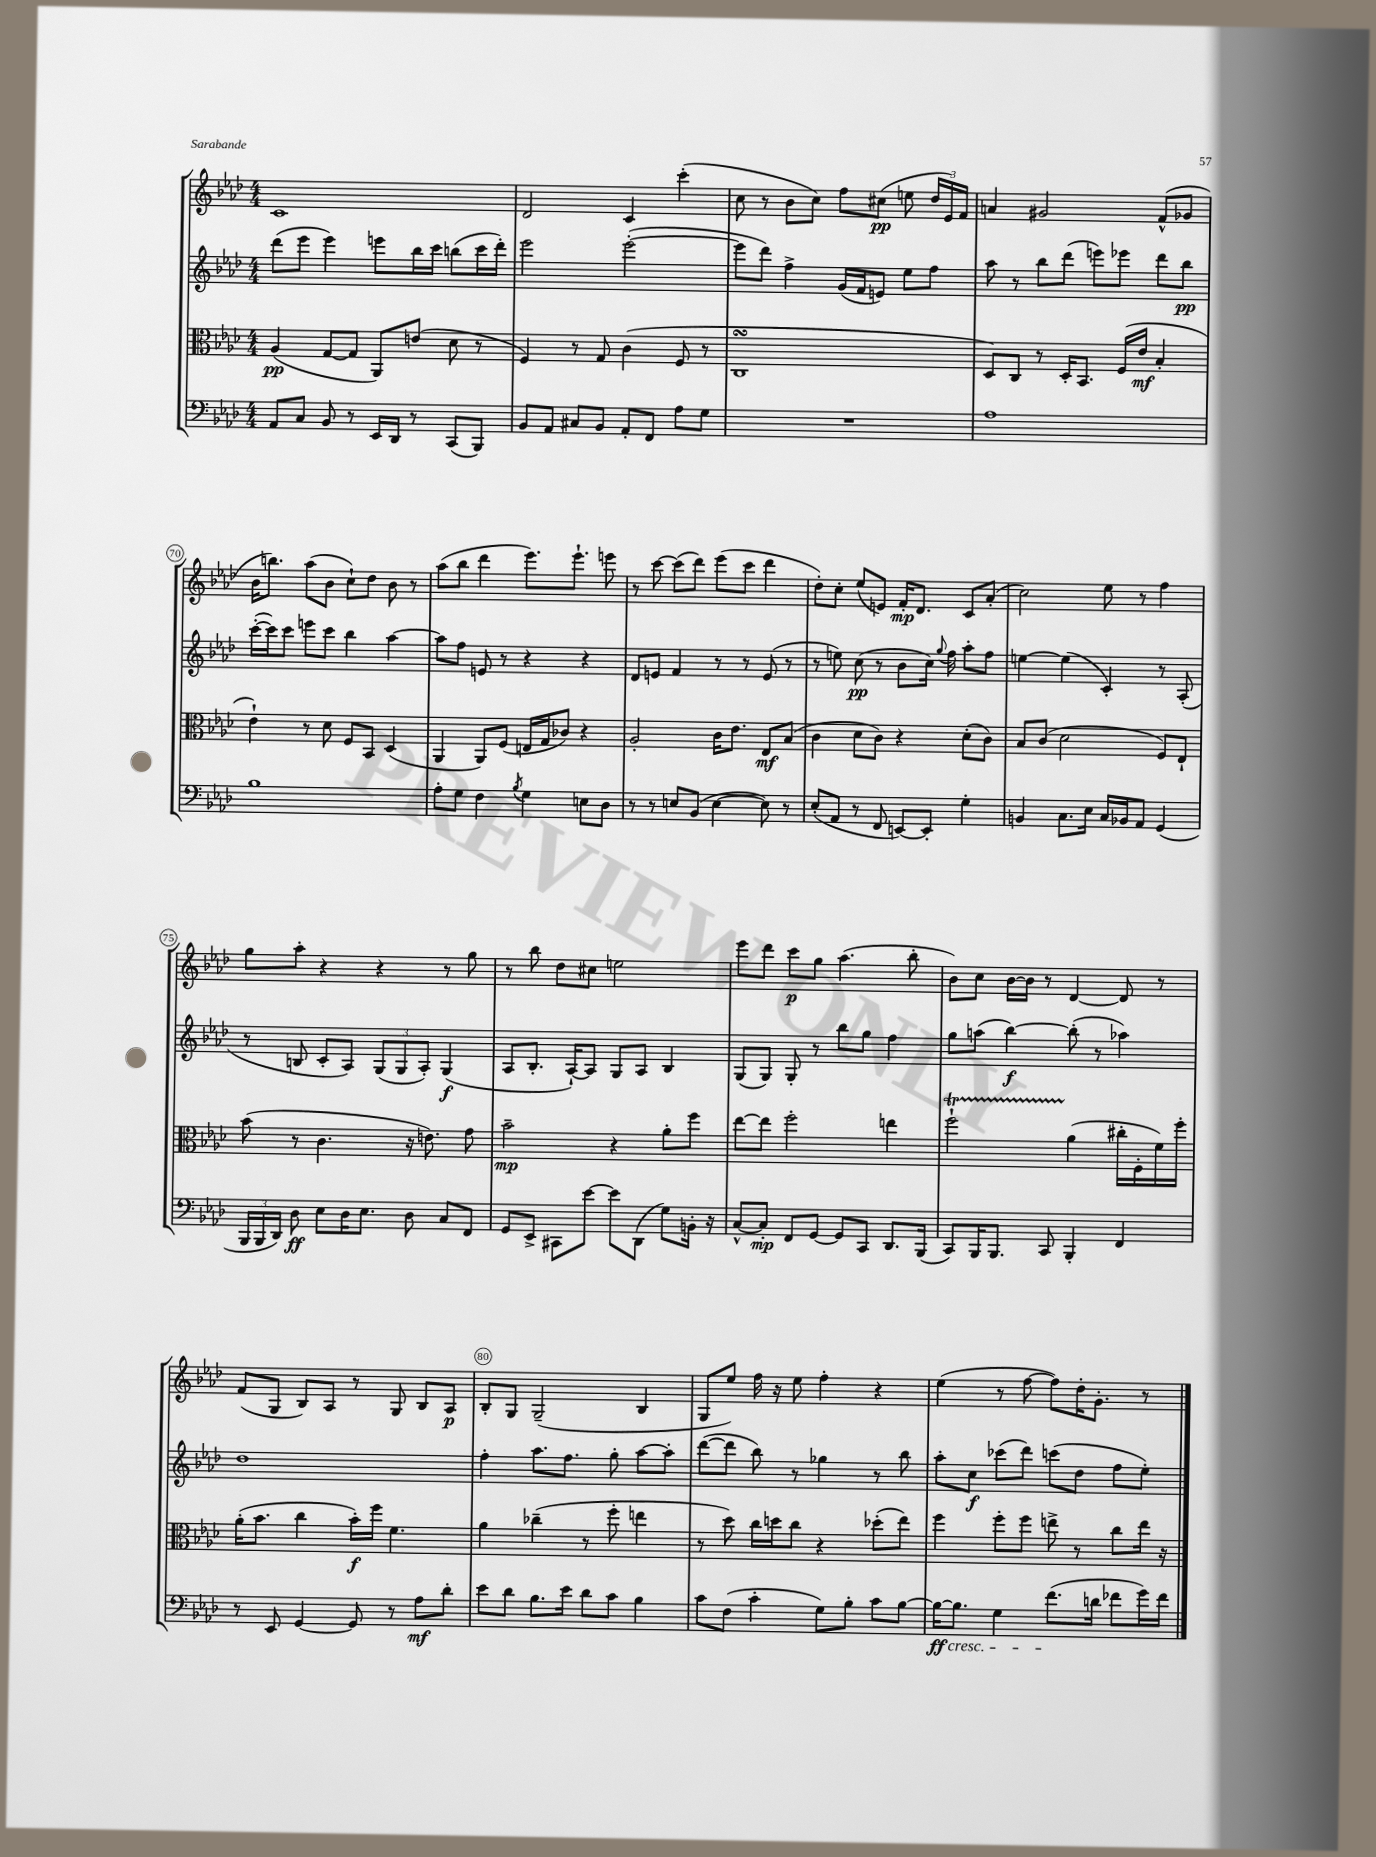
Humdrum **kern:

**kern	**kern	**kern	**kern
*staff4	*staff3	*staff2	*staff1
*clefF4	*clefC3	*clefG2	*clefG2
*k[b-e-a-d-]	*k[b-e-a-d-]	*k[b-e-a-d-]	*k[b-e-a-d-]
*M4/4	*M4/4	*M4/4	*M4/4
8AA-	(4A-	(8ddd-	1c
8C	.	8eee-	.
8BB-	[8G	4eee-)	.
8r	8G]	.	.
16EE-	8AA-)	8eee	.
16DD-	.	.	.
8r	(8e	16bb-	.
.	.	16ccc	.
(8CC	8d-	(8bb	.
8BBB-)	8r	16ccc	.
.	.	16ddd-')	.
=	=	=	=
8BB-	4F)	2eee-	2d-
8AA-	.	.	.
8C#	8r	.	.
8BB-	8G	.	.
8AA-'	(4c	([2eee-'	4c
8FF	.	.	.
8A-	8F	.	(4ccc'
8G	8r	.	.
=	=	=	=
1r	1C	8eee-]	8cc
.	.	8ddd-)	8r
.	.	4ff^	8b-
.	.	.	8cc)
.	.	(16g	8ff
.	.	16f	.
.	.	8e)	(8cc#
.	.	8ee-	8ee
.	.	8ff	24dd-
.	.	.	24e-)
.	.	.	24f
=	=	=	=
1A-	8D-)	8aa-	4a
.	8C	8r	.
.	8r	8bb-	2g#
.	16D-'	(8ddd-	.
.	8.BB-	.	.
.	.	8eee)	.
.	(16F	8eee-	.
.	16e-	.	.
.	4B-'	8ddd-	(8f^^
.	.	8bb-	8g-
=	=	=	=
1B-	4e-`)	([16ccc'	16b-
.	.	16ccc])	8.bb)
.	.	8ccc	.
.	8r	8eee	(8aa-
.	8d-	8ccc	8b-
.	8F	4bb-	8cc`)
.	8BB-	.	8dd-
.	(4D-	[4aa-	8b-
.	.	.	8r
=	=	=	=
8A-'	4AA-	8aa-]	(8aa-
8G	.	8ff	8bb-
4F	8AA-)	8e	4ddd-
.	(8F	8r	.
8qB-	.	.	.
4G	16E	4r	8.eee-)
.	16G	.	.
.	8c-)	.	.
.	.	.	8.eee-`
8E	4r	4r	.
8D-	.	.	8eee
=	=	=	=
8r	2A-'	8d-	8r
8r	.	8e	[8ccc
8E	.	4f	(8ccc]
(8BB-	.	.	8ddd-)
[4E	16c	8r	(8eee-
.	8.e-	.	.
.	.	8r	8ccc
8E])	8E-	(8e	4ddd-
8r	(8B-	8r	.
=	=	=	=
(8E-'	4c	8r	8dd-')
8AA-	.	8ee)	8cc'
8r	8d-	(8cc	(8ee-
8FF	8c)	8r	8e)
[8EE)	4r	8b-	16f'
.	.	.	8.d-
8EE']	.	16cc)	.
.	.	8qqgg	.
.	.	16ff	.
4G'	(8d-'	8aa-'	8c
.	8c)	8ff	(8a-'
=	=	=	=
4BB	8B-	[4ee	2cc)
.	(8c	.	.
8.C	2d-	(4ee]	.
16E-	.	.	.
16C	.	4c')	8ee-
16BB-	.	.	.
8AA-	.	.	8r
(4GG	8F)	8r	4ff
.	8E-`	(8A-'	.
=	=	=	=
24BBB-	(8b-	8r	8gg
24BBB-	.	.	.
24DD-)	.	.	.
8D-	8r	8B	8aa-'
8E-	4.c	8c'	4r
16D-	.	8A-)	.
8.E-	.	.	.
.	.	(12G	4r
.	.	12G	.
8D-	16r	.	.
.	.	12A-')	.
.	8.e)	.	.
8C	.	(4G	8r
8FF	8g	.	8gg
=	=	=	=
8GG	2b-~	8A-	8r
8EE-^	.	8.B-'	8bb-
8CC#	.	.	8dd-
.	.	[16A-`)	.
[8e-	.	8A-]	8cc#
8e-]	4r	8G	2ee
(8DD-	.	8A-	.
8G)	8a-'	4B-	.
16BB'	8ff	.	.
16r	.	.	.
=	=	=	=
[8C^^	[8ee-	(8G	8eee-
8C']	8ee-]	8G)	8ddd-
8FF	2ff'	8G'	8ccc
[8GG	.	8r	8gg
8GG]	.	8bb-	(4.aa-
8CC	.	8gg	.
8.DD-	4ee	4ff	.
.	.	.	8bb-'
(16BBB-	.	.	.
=	=	=	=
8CC)	2ff`	8gg	8b-)
16BBB-	.	(8aa	8cc
8.BBB-	.	.	.
.	.	[4bb-)	[16b-
.	.	.	16b-]
8CC	.	.	8r
4BBB-'	(4a-	(8bb-']	[4d-
.	.	8r	.
4FF	16cc#'	4aa-)	8d-]
.	16F'	.	.
.	16f)	.	8r
.	16ff'	.	.
=	=	=	=
8r	(16a-'	1dd-	(8f
.	8.b-	.	.
8EE-	.	.	8G
[4GG	4cc	.	8B-)
.	.	.	8A-
8GG]	16b-')	.	8r
.	16ff	.	.
8r	4.f	.	8G
8A-	.	.	8B-
8d-'	.	.	8A-
=	=	=	=
8e-	4a-	4ff'	8B-'
8d-	.	.	8G
8.B-	(4cc-~	8.aa-	(2G~
16e-	.	8.ff	.
8d-	8r	.	.
8c	8ff'	8gg'	.
4B-	4ee	[8aa-	4B-
.	.	8aa-']	.
=	=	=	=
8c	8r	([8ddd-	8G
(8F	8dd-)	8ddd-]	8ee-)
4c'	16cc	8bb-)	16ff
.	16dd	.	16r
.	8cc	8r	8ee-
8G)	4r	4gg-	4ff'
8B-'	.	.	.
8c	(8dd-'	8r	4r
[8B-	8ee-)	8bb-	.
=	=	=	=
16B-_	4ff	8aa-'	(4ee-
8.B-]	.	.	.
.	.	8cc	.
4G	8ff'	(8ccc-	8r
.	8ff	8ddd-)	[8ff
(8.f	8ee^	(8ccc	8ff])
.	8r	8dd-	16dd-'
16d	.	.	8.g'
8f-	8cc	8ff	.
16g)	16ee	8ee-')	8r
16f-	16r	.	.
==	==	==	==
*-	*-	*-	*-
